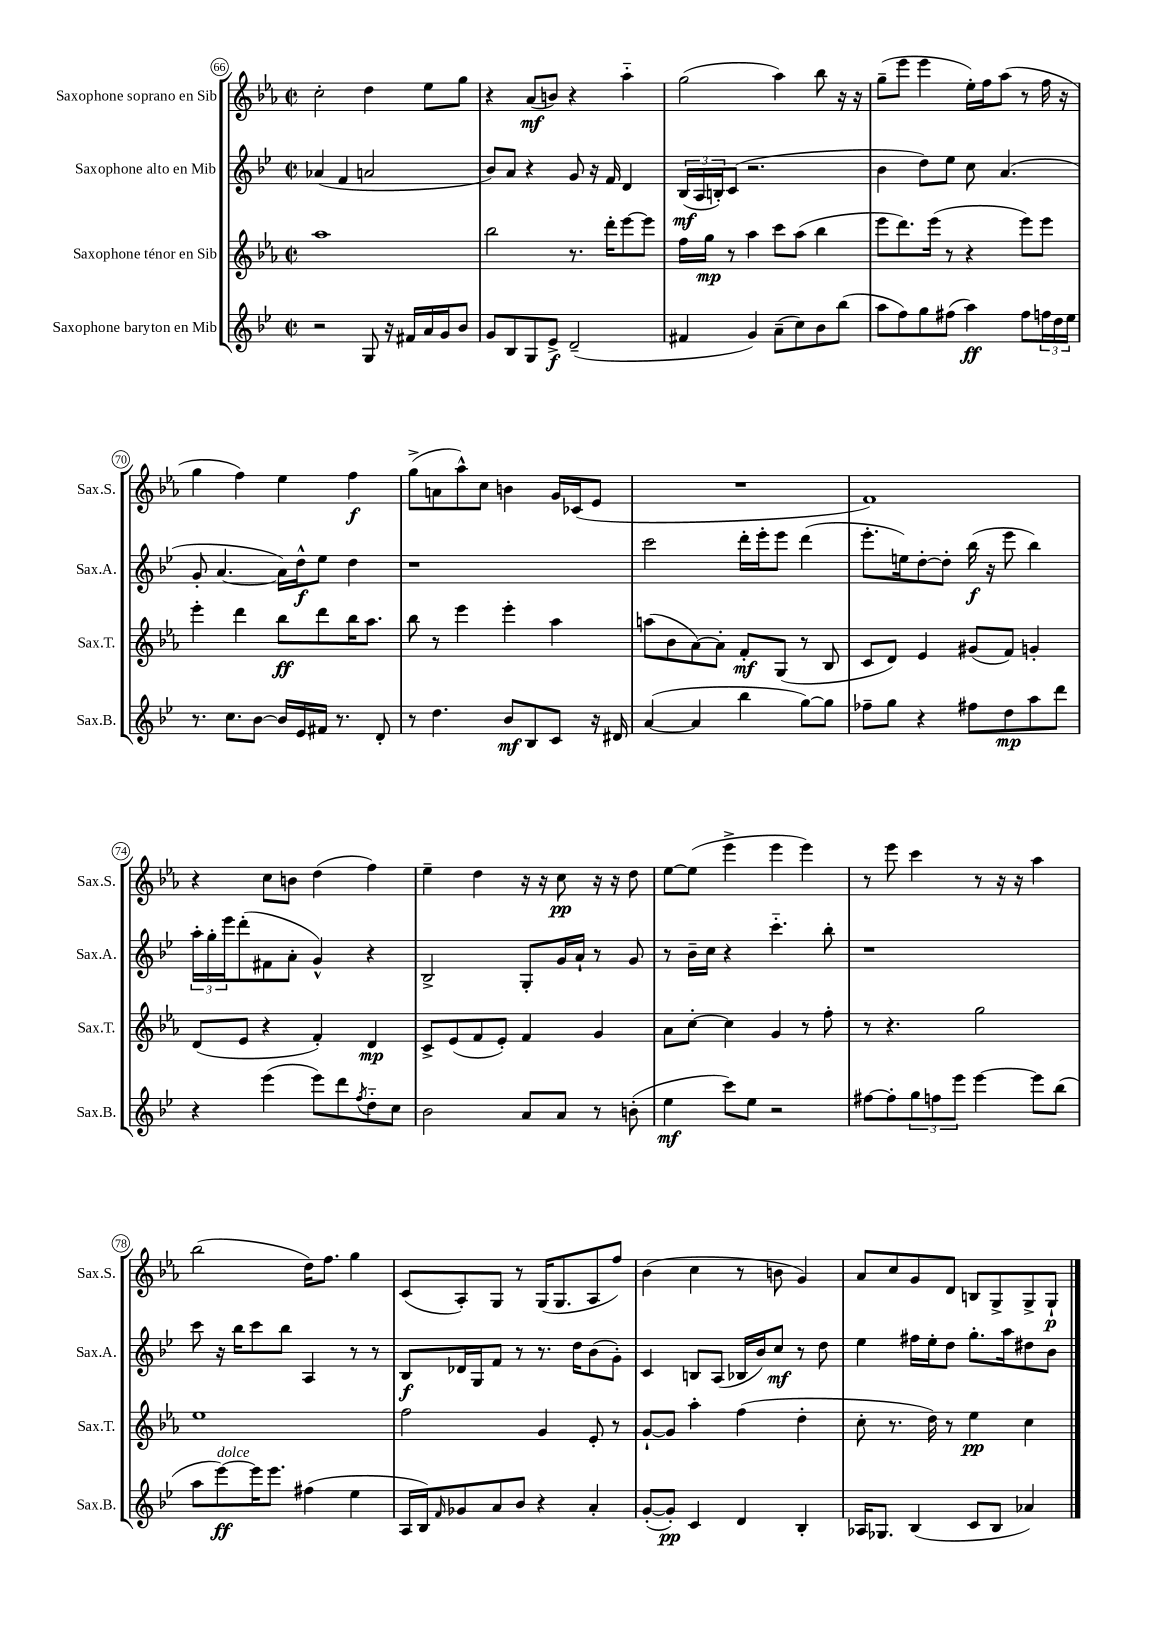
<<
\new StaffGroup <<
\new Staff = "s0" \with { instrumentName = "Saxophone soprano en Sib" shortInstrumentName = "Sax.S." } {
    \clef treble \key ees \major \defaultTimeSignature \time 2/2
    c''2-. d''4 ees''8 g''8 |
    r4 aes'8\mf( b'8) r4 aes''4-_ |
    g''2( aes''4) bes''8 r16 r16 |
    g''8--( ees'''8 ees'''4 ees''16-.) f''16 aes''8( r8 f''16 r16 |
    g''4 f''4) ees''4 f''4\f |
    g''8->( a'8 aes''8-^) c''8 b'4 g'16 ces'16( ees'8 |
    R1 |
    f'1) |
    r4 c''8 b'8 d''4( f''4) |
    ees''4-- d''4 r16 r16 c''8\pp r16 r16 d''8 |
    ees''8~ ees''8( ees'''4-> ees'''4 ees'''4) |
    r8 ees'''8 c'''4 r8 r16 r16 aes''4 |
    bes''2( d''16) f''8. g''4 |
    c'8( aes8-.) g8 r8 g16( g8. aes8 f''8) |
    bes'4( c''4 r8 b'8 g'4) |
    aes'8 c''8 g'8 d'8 b8 g8-> g8-> g8-!\p \bar "|." |
}
\new Staff = "s1" \with { instrumentName = "Saxophone alto en Mib" shortInstrumentName = "Sax.A." } {
    \clef treble \key bes \major \defaultTimeSignature \time 2/2
    aes'4( f'4 a'2 |
    bes'8) a'8 r4 g'8 r16 f'16 d'4 |
    \tuplet 3/2 { bes16\mf( a16 b16-.) } c'8( r2. |
    bes'4 d''8) ees''8 c''8 a'4.( |
    g'8-. a'4.~ a'16) d''16-^\f ees''8 d''4 |
    r1 |
    c'''2 d'''16-. ees'''16-. ees'''8 d'''4( |
    ees'''8.-. e''16) d''8~-. d''8-. bes''16\f( r16 ees'''8 bes''4) |
    \tuplet 3/2 { a''16-. g''16-. ees'''16 } d'''8-.( fis'8 a'8-. g'4-^) r4 |
    bes2-> g8-. g'16 a'16-! r8 g'8 |
    r8 bes'16-- c''16 r4 c'''4.-_ bes''8-. |
    r1 |
    c'''8 r16 bes''16 c'''8 bes''8 a4 r8 r8 |
    bes8\f des'16 g16 f'8 r8 r8. d''16 bes'8( g'8-.) |
    c'4 b8 a8( bes16 bes'16) c''8\mf r8 d''8 |
    ees''4 fis''16 ees''16-. d''8 g''8.-. a''16 dis''8 bes'8 \bar "|." |
}
\new Staff = "s2" \with { instrumentName = "Saxophone ténor en Sib" shortInstrumentName = "Sax.T." } {
    \clef treble \key ees \major \defaultTimeSignature \time 2/2
    aes''1 |
    bes''2 r8. d'''16-. ees'''8~ ees'''8 |
    f''16 g''16\mp r8 aes''4 c'''8 aes''8( bes''4 |
    ees'''8 d'''8.) ees'''16( r8 r4 ees'''8) ees'''8 |
    ees'''4-. d'''4 bes''8\ff d'''8 bes''16 aes''8. |
    bes''8 r8 ees'''4 ees'''4-. aes''4 |
    a''8( bes'8 aes'8~) aes'8-. f'8-.\mf g8( r8 bes8 |
    c'8 d'8) ees'4 gis'8( f'8) g'4-. |
    d'8( ees'8 r4 f'4-.) d'4\mp |
    c'8-> ees'8( f'8 ees'8-.) f'4 g'4 |
    aes'8 c''8~-. c''4 g'4 r8 f''8-. |
    r8 r4. g''2 |
    ees''1 |
    f''2 g'4 ees'8-. r8 |
    g'8~-! g'8 aes''4-. f''4( d''4-. |
    c''8-. r8. d''16) r8 ees''4\pp c''4 \bar "|." |
}
\new Staff = "s3" \with { instrumentName = "Saxophone baryton en Mib" shortInstrumentName = "Sax.B." } {
    \clef treble \key bes \major \defaultTimeSignature \time 2/2
    r2 g8 r16 fis'16 a'16 g'16 bes'8 |
    g'8 bes8 g8 ees'8->\f d'2--( |
    fis'4 g'4) a'8--( c''8) bes'8 bes''8( |
    a''8 f''8) g''8 fis''8( a''4\ff) fis''8 \tuplet 3/2 { f''16 d''16 ees''16 } |
    r8. c''8. bes'8~ bes'16 ees'16 fis'16 r8. d'8-. |
    r8 d''4. bes'8\mf bes8 c'8 r16 dis'16 |
    a'4~( a'4 bes''4 g''8~) g''8 |
    fes''8-- g''8 r4 fis''8 d''8\mp a''8 d'''8 |
    r4 ees'''4( ees'''8) d'''8 \acciaccatura { f''8 } d''8-_ c''8 |
    bes'2 a'8 a'8 r8 b'8-.( |
    ees''4\mf c'''8) ees''8 r2 |
    fis''8~ fis''8-. \tuplet 3/2 { g''8 f''8 ees'''8 } ees'''4~ ees'''8 bes''8( |
    a''8 ees'''8~\ff^\markup { \italic "dolce" }) ees'''16 ees'''8. fis''4( ees''4 |
    a16 bes16) \grace { f'16 } ges'8 a'8 bes'8 r4 a'4-. |
    g'8~-.( g'8-.\pp) c'4 d'4 bes4-. |
    aes16 ges8. bes4( c'8 bes8 aes'4) \bar "|." |
}
>>
>>
\layout { \context { \Score currentBarNumber = #66 \override BarNumber.stencil = #(make-stencil-circler 0.1 0.3 ly:text-interface::print) } }
